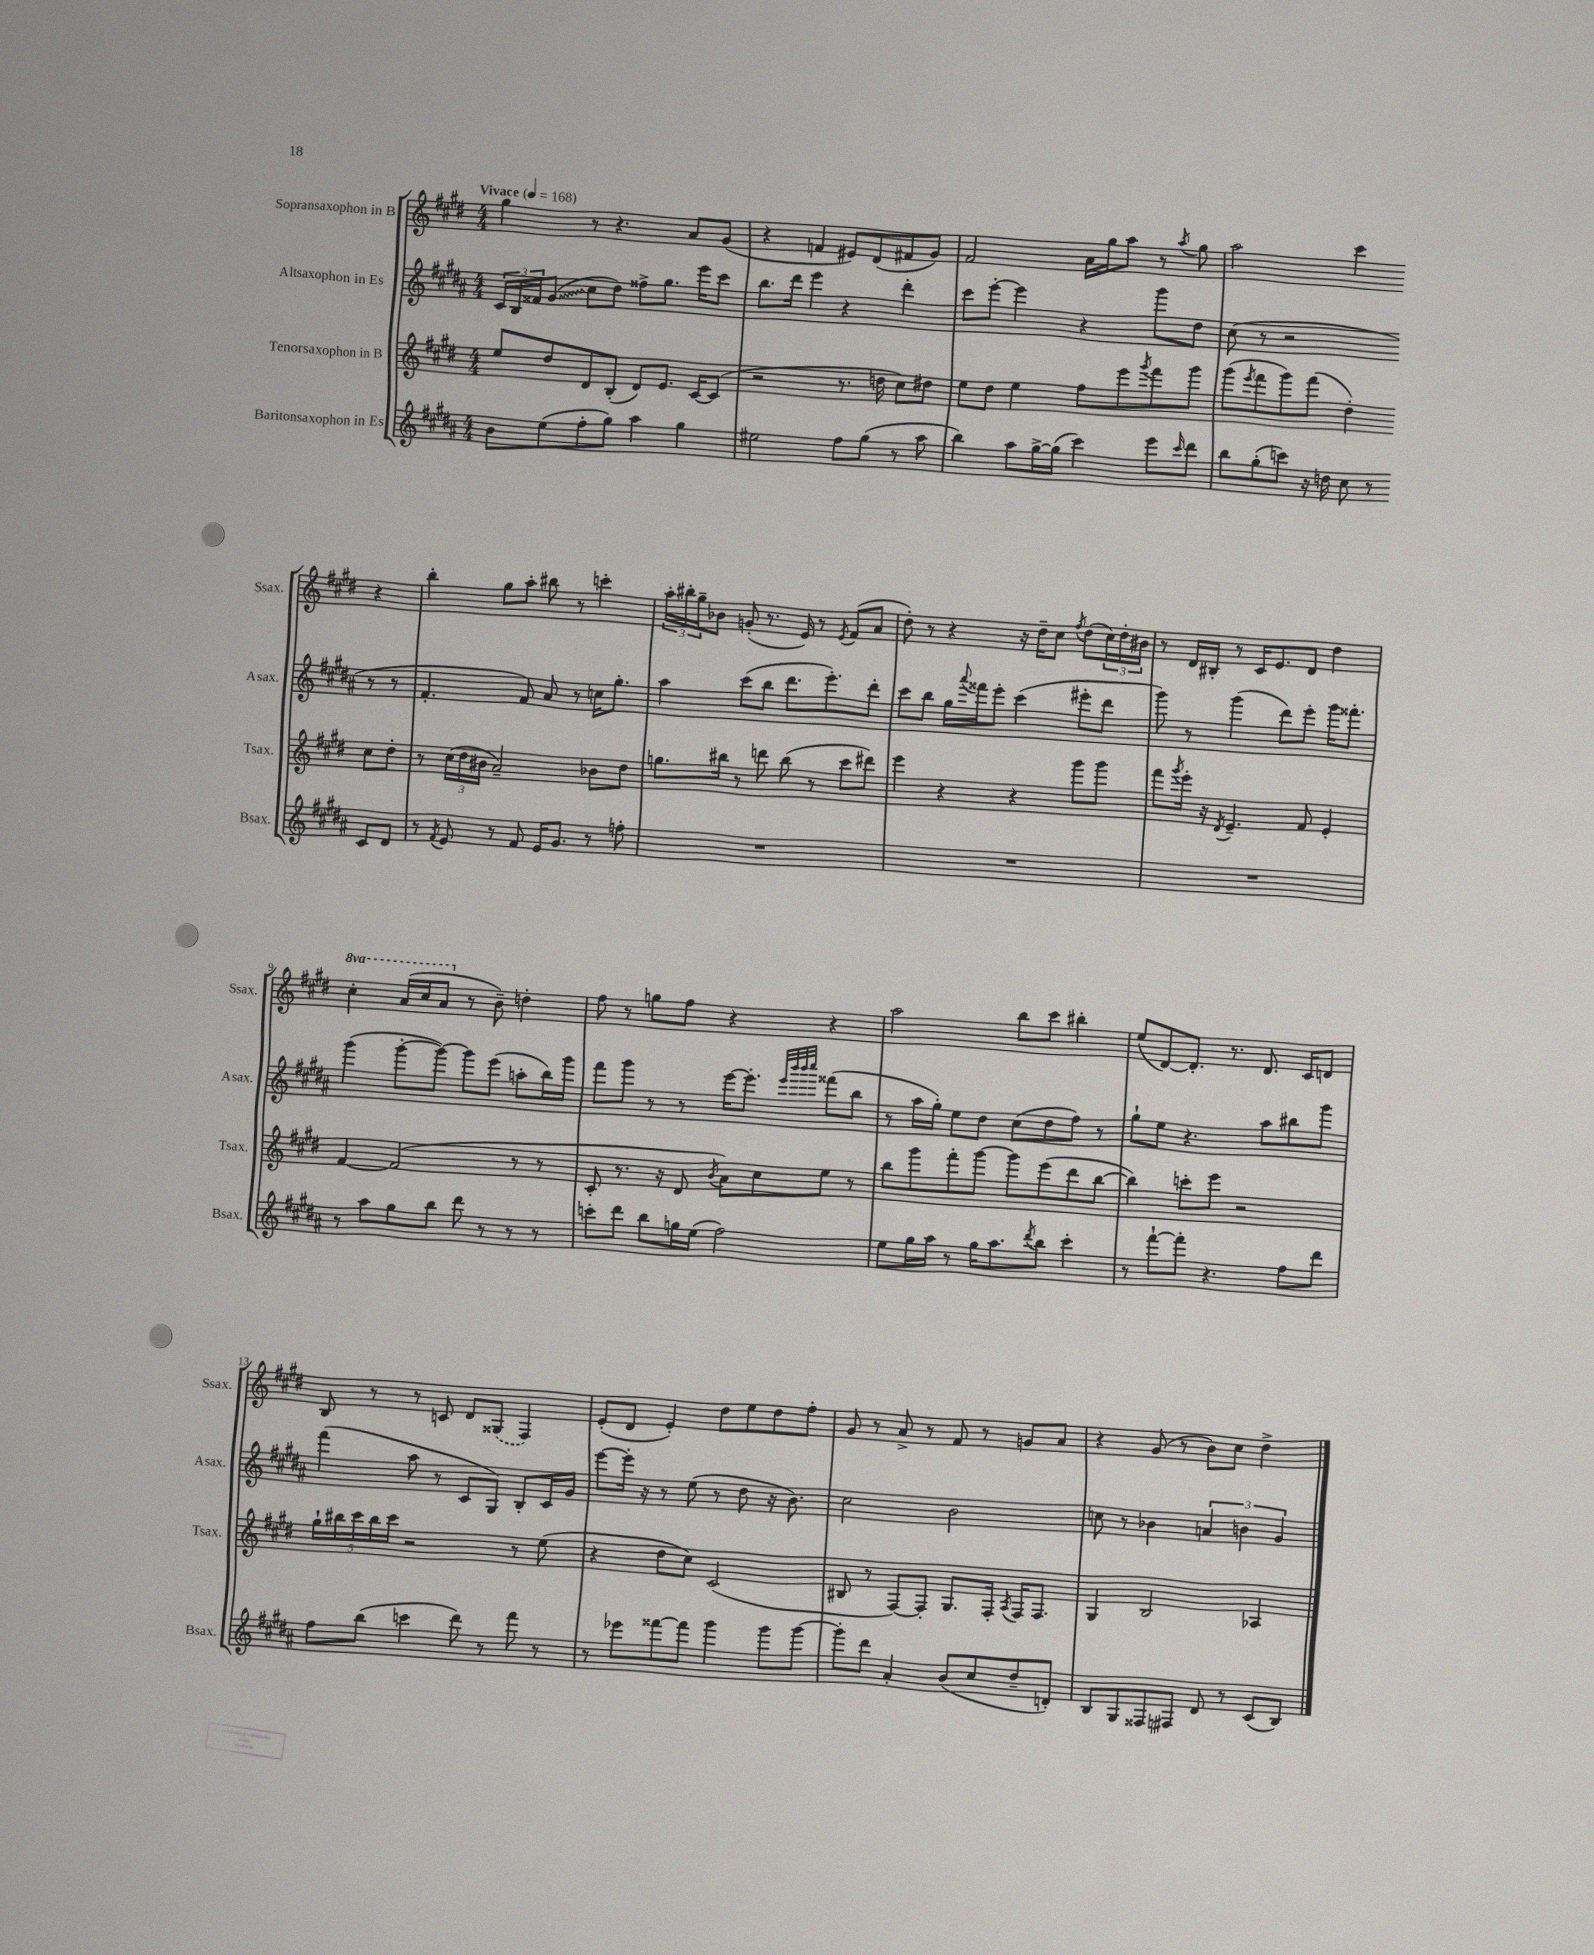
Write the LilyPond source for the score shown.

<<
\new StaffGroup <<
\new Staff = "s0" \with { instrumentName = "Sopransaxophon in B" shortInstrumentName = "Ssax." } {
    \clef treble \key e \major \numericTimeSignature \time 4/4 \set Staff.ottavationMarkups = #ottavation-simple-ordinals \tempo "Vivace" 4 = 168
    gis''4 r8 r4. a'8 gis'8( |
    r4 f'4 eis'8) dis'8( fis'8 gis'8) |
    fis'2 a'16 gis''16 a''8 r8 \acciaccatura { a''8 } gis''8 |
    a''2 cis'''4 r4 |
    b''4-. gis''8 a''8-. bis''8 r8 c'''4-. |
    \tuplet 3/2 { a''16-. bis''16-. gis''16-- } bes'8 g'8-.( r8. e'16) r8 \acciaccatura { e'8 } fis'8( a'8 |
    dis''8-.) r8 r4 r16 dis''16-- cis''8 \acciaccatura { fis''8 } dis''8( \tuplet 3/2 { cis''16) dis''16-. bis'16 } |
    r8 dis'16 bis16-. r8 cis'16 e'8. dis'8 dis''4 |
    \ottava #1 cis'''4-. a''16( cis'''16 a''8 \ottava #0 r8 b'8--) d''4-. |
    fis''8 r8 g''8 fis''8 r4 r4 |
    a''2 b''8 cis'''8 bis''4-. |
    e''8( dis'8~) dis'8.-. r8. dis'8. cis'16 d'8 |
    b8 r8 r8 c'8 dis'8 \once \slurDashed gisis8( fis4) |
    e'8-.( dis'8 e'4-.) dis''8 e''8 dis''8 fis''8-. |
    gis'8 r8 a'8-> r8 fis'8 r8 g'8 a'8 |
    r4 gis'8( r8 b'8) cis''8 dis''4-> \bar "|." |
}
\new Staff = "s1" \with { instrumentName = "Altsaxophon in Es" shortInstrumentName = "Asax." } {
    \clef treble \key b \major \numericTimeSignature \time 4/4
    \tuplet 3/2 { cis'16 b16 fisis'16 } \once \override Glissando.style = #'zigzag gis'8\glissando( cis''8 dis''8) fisis''8-> gis''8. e'''16 cis'''8 |
    b''8. dis'''16 e'''4 r4 dis'''4-. |
    cis'''8 e'''8~-. e'''4 r4 gis'''8 dis''8 |
    cis''8( r8 r2 r8 r8 |
    fis'4.-. fis'8) ais'8 r8 c''16 gis''8.-. |
    ais''4 cis'''8( b''8 dis'''8. e'''8.-.) dis'''8-. |
    cis'''8 b''8 gis''16 \appoggiatura { ais'''8 } fisis'''16 e'''8-. cis'''4( eis'''8-. dis'''8 |
    gis'''8) r8 gis'''4( dis'''8) e'''8-. gis'''16 fisis'''8.-. |
    gis'''4( gis'''8~-. gis'''8~) gis'''8 e'''8( a''8-. b''16) gis'''16 |
    fis'''8 gis'''8 r8 r8 e'''16~ e'''8.-. \grace { e'''32 b'''32 b'''32 cis''''32 } fisis'''8( b''8 |
    r8 ais''16 gis''16-.) e''8 dis''8 cis''8( dis''8 fis''8) r8 |
    gis''8-! e''8 r4. ais''8 bis''8 gis'''8 |
    fis'''4( ais''8 r8 cis'8 gis8) b8-. cis'16 gis'16 |
    e'''8~ e'''16-. r16 r8 e''8( r8 dis''8 r16 b'8.) |
    cis''2 b'2 |
    c''8 r8 bes'4 \tuplet 3/2 { a'4 b'4 gis'4 } \bar "|." |
}
\new Staff = "s2" \with { instrumentName = "Tenorsaxophon in B" shortInstrumentName = "Tsax." } {
    \clef treble \key e \major \numericTimeSignature \time 4/4
    e''8 dis''8 dis'8 b8-.( dis'8) e'8. cis'16~ cis'8( |
    r2 r8. d''16 cis''8) dis''8 |
    e''8 dis''8 e''4 fis''8 e'''8 \acciaccatura { gis'''8 } fis'''8 gis'''8 |
    gis'''8( \acciaccatura { e'''8 } fis'''8 gis'''8) fis'''8( dis''4-.) cis''8 dis''8-. |
    r8 \tuplet 3/2 { cis''16( dis''16 bis'16 } a'2--) bes'8 dis''8 |
    g''8. bis''16 r8 d'''8 bis''8( r8 cis'''8 dis'''8) |
    e'''4 r4 r4 gis'''8 gis'''8 |
    fis'''8 \acciaccatura { gis'''8 } e'''16-. r16 \acciaccatura { dis'8 } e'4.-- fis'8 e'4-. |
    fis'4~ fis'2( r8 r8 |
    cis'8-. r8. r16 dis'8 \acciaccatura { b'8 } a'8) cis''8 e''8 r8 |
    b''8 gis'''8 fis'''8-. gis'''8~ gis'''8 e'''8( dis'''8 b''8~ |
    b''4) c'''8-. e'''8 r2 |
    \tuplet 5/4 { gis''16-! bis''16 cis'''16 bis''16 cis'''16 } r2 r8 e''8( |
    r4 dis''8 cis''8) cis'2( |
    bis8 r8 fis8~) fis8-. gis8. fis16-. \acciaccatura { a8 } fis16 fis8. |
    gis4 b2 aes4 \bar "|." |
}
\new Staff = "s3" \with { instrumentName = "Baritonsaxophon in Es" shortInstrumentName = "Bsax." } {
    \clef treble \key b \major \numericTimeSignature \time 4/4
    b'8 e''8( fis''8-. gis''8) ais''4 gis''4 |
    eis''2 fis''8 gis''8( r8 ais''8 |
    b''4) ais''8 gis''16~-> gis''16( cis'''4) e'''8 \grace { cis'''16 } dis'''8 |
    b''8 gis''8-.( c'''8) r16 d''16 cis''8 r8 cis'8 dis'8 |
    r8 \acciaccatura { fis'8 } e'8 r8 fis'8 e'16 gis'8. r8 f''8-. |
    R1 |
    R1 |
    R1 |
    r8 ais''8 gis''8 b''8 dis'''8 r8 r8 r8 |
    c'''8-. dis'''8 b''8 g''16 e''16( fis''2) |
    e''8 gis''16 ais''16 r8 gis''16 ais''8. \acciaccatura { dis'''8 } b''8 cis'''4-. |
    r8 fis'''8~-! fis'''8-. r4. fis''8 dis'''8 |
    fis''8 b''8( c'''4 dis'''8) r8 fis'''8 r8 |
    r8 ees'''8 fisis'''8~ fisis'''8 gis'''4 gis'''8 gis'''8~ |
    gis'''8-. dis'''8 ais'4-. b'8( cis''8 dis''8-- d'8-.) |
    b8 gis8 fisis8 fis8 dis'8 r8 cis'8( b8) \bar "|." |
}
>>
>>
